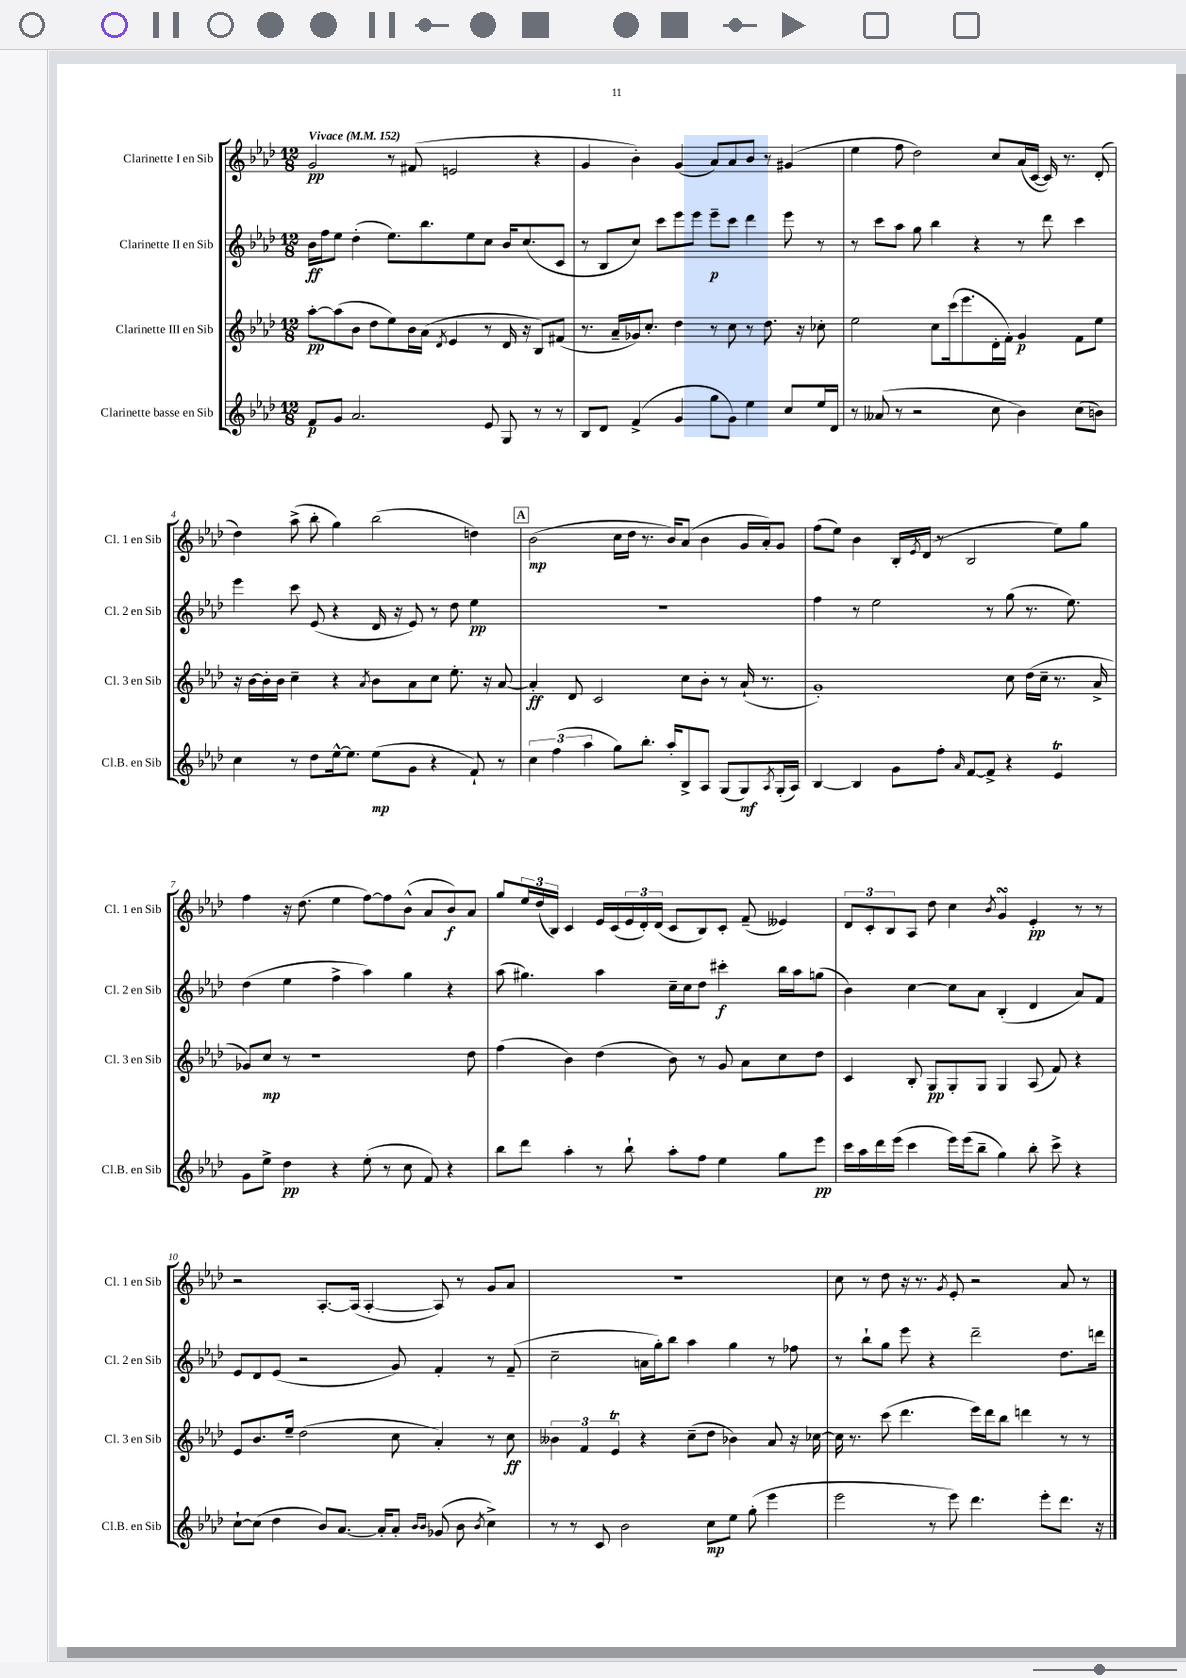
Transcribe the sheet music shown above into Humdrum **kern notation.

**kern	**dynam	**kern	**dynam	**kern	**dynam	**kern	**dynam
*part4	*part4	*part3	*part3	*part2	*part2	*part1	*part1
*staff4	*staff4	*staff3	*staff3	*staff2	*staff2	*staff1	*staff1
*I"Clarinette basse en Sib	*	*I"Clarinette III en Sib	*	*I"Clarinette II en Sib	*	*I"Clarinette I en Sib	*
*I'Cl.B. en Sib	*	*I'Cl. 3 en Sib	*	*I'Cl. 2 en Sib	*	*I'Cl. 1 en Sib	*
*clefG2	*	*clefG2	*	*clefG2	*	*clefG2	*
*k[b-e-a-d-]	*	*k[b-e-a-d-]	*	*k[b-e-a-d-]	*	*k[b-e-a-d-]	*
*M12/8	*	*M12/8	*	*M12/8	*	*M12/8	*
*MM152	*	*MM152	*	*MM152	*	*MM152	*
=1	=1	=1	=1	=1	=1	=1	=1
!	!	!	!	!	!	!LO:TX:a:B:t=Vivace	!
8f/L	p	[8aa-'\L	pp	16b-\LL	ff	2g/	pp
.	.	.	.	16ff\J	.	.	.
8g/J	.	(8aa-\]	.	8ee-\J	.	.	.
2.a-/	.	8b-\J	.	(4dd-'\	.	.	.
.	.	8dd-\L	.	.	.	.	.
.	.	8ee-\)	.	8.ee-\L)	.	8r	.
.	.	16b-\L	.	.	.	(8f#X/	.
.	.	(16a-\JJ	.	8.bb-\	.	.	.
.	.	8qd-/	.	.	.	.	.
.	.	4e-/	.	.	.	2en/	.
.	.	.	.	8ee-\	.	.	.
8e-/	.	8r	.	8cc\J	.	.	.
8G/	.	16d-/	.	16b-/KL	.	.	.
.	.	16r	.	(8.cc/	.	.	.
8r	.	8B-/L)	.	.	.	4r	.
8r	.	(8f#X/J	.	8c/J	.	.	.
=2	=2	=2	=2	=2	=2	=2	=2
8B-/L	.	8.r	.	8r	.	4g/	.
8d-/J	.	.	.	8B-/L	.	.	.
.	.	16a-~/LL	.	.	.	.	.
(4f^/	.	16g-X/J)	.	8cc/J)	.	4b-'\)	.
.	.	8.cc'/J	.	.	.	.	.
.	.	.	.	8ccc\L	.	.	.
4g/	.	4dd-\	.	8eee-\	.	(4g/	.
.	.	.	.	8eee-\J	.	.	.
8gg\L	.	8r	.	8eee-~\L	p	8a-/L)	.
8g\J)	.	8cc\	.	8ccc\J	.	8a-/	.
4ee-\	.	8r	.	4ddd-\	.	8b-/J	.
.	.	8.dd-\	.	.	.	8r	.
8cc/L	.	.	.	8eee-\	.	(4g#X/	.
.	.	16r	.	.	.	.	.
16ee-/L	.	8cc-X'\	.	8r	.	.	.
16d-/JJ	.	.	.	.	.	.	.
=3	=3	=3	=3	=3	=3	=3	=3
8r	.	2ee-\	.	8r	.	4ee-\	.
(8a--X/	.	.	.	8ccc\L	.	.	.
8r	.	.	.	8aa-\J	.	8ff\	.
2r	.	.	.	8gg\	.	2dd-\)	.
.	.	8cc\L	.	4bb-\	.	.	.
.	.	(16ccc\k	.	.	.	.	.
.	.	8.eee-\	.	.	.	.	.
.	.	.	.	4r	.	.	.
8cc\	.	16d-'\L	.	.	.	8cc/L	.
.	.	16f'\JJ)	.	.	.	.	.
4b-\)	.	4g/	p	8r	.	(16a-/L	.
.	.	.	.	.	.	[16c/JJ	.
.	.	.	.	8ddd-\	.	16c/])	.
.	.	.	.	.	.	8.r	.
(8cc\L	.	8f\L	.	4ccc\	.	.	.
8bn\J)	.	8ee-\J	.	.	.	(8d-'/	.
!!LO:LB:g=z
=4	=4	=4	=4	=4	=4	=4	=4
4cc\	.	16r	.	4eee-\	.	4dd-\)	.
.	.	[16b-\LL	.	.	.	.	.
.	.	16b-'\]	.	.	.	.	.
.	.	16b-\JJ	.	.	.	.	.
8r	.	4cc~\	.	8ccc\	.	(8aa-^\	.
8dd-\L	.	.	.	(8e-/	.	8bb-'\	.
[16ee-^^\k	.	4r	.	4r	.	4gg\)	.
8.ee-\J]	.	.	.	.	.	.	.
.	.	8qa-/	.	.	.	.	.
(8ee-\L	mp	8b-\L	.	16d-/	.	(2bb-\	.
.	.	.	.	16r	.	.	.
8g\J	.	8a-\	.	8e-/)	.	.	.
4r	.	8cc\J	.	8r	.	.	.
.	.	8.ee-'\	.	8dd-\	.	.	.
8f`/)	.	.	.	4ee-\	pp	4ddn\)	.
.	.	16r	.	.	.	.	.
8r	.	[8a-/	.	.	.	.	.
!!LO:REH:place=s1:t=A
=5	=5	=5	=5	=5	=5	=5	=5
6cc\	.	4a-'/]	ff	1.r	.	(2b-\	mp
(6ff\	.	.	.	.	.	.	.
.	.	8d-/	.	.	.	.	.
6aa-\	.	.	.	.	.	.	.
.	.	2c/	.	.	.	.	.
8gg\L)	.	.	.	.	.	16cc\LL	.
.	.	.	.	.	.	16dd-\JJ	.
8.bb-'\J	.	.	.	.	.	8.r	.
16aa-'/KL	.	.	.	.	.	16b-/KL)	.
8B-^/	.	8cc\L	.	.	.	(8a-/J	.
8A-/J	.	8b-'\J	.	.	.	4b-\	.
(8G/L	.	8r	.	.	.	.	.
8G/)	mf	(16a-`/	.	.	.	16g/LL	.
.	.	8.r	.	.	.	16a-'/J)	.
8qA-/	.	.	.	.	.	.	.
(16G'/L	.	.	.	.	.	8g/J	.
16A-/JJ)	.	.	.	.	.	.	.
=6	=6	=6	=6	=6	=6	=6	=6
[4B-/	.	1g')	.	4ff\	.	(8ff\L	.
.	.	.	.	.	.	8ee-\J)	.
4B-/]	.	.	.	8r	.	4b-\	.
.	.	.	.	2ee-\	.	.	.
8g\L	.	.	.	.	.	16B-'/LL	.
.	.	.	.	.	.	8qe-/	.
.	.	.	.	.	.	(16d-/JJ	.
8ff'\J	.	.	.	.	.	8r	.
16qqa-/	.	.	.	.	.	.	.
[8f/L	.	.	.	.	.	2B-/	.
8f^/J]	.	.	.	8r	.	.	.
4r	.	8cc\	.	(8gg\	.	.	.
.	.	(16dd-\LL	.	8.r	.	.	.
.	.	16cc~\JJ	.	.	.	.	.
4e-T/	.	8.r	.	.	.	8ee-\L)	.
.	.	.	.	8.ee-\)	.	.	.
.	.	.	.	.	.	8gg\J	.
.	.	16a-^/	.	.	.	.	.
!!LO:LB:g=z
=7	=7	=7	=7	=7	=7	=7	=7
8g\L	.	8g-X/L)	.	(4dd-\	.	4ff\	.
8ee-^\J	.	8cc/J	mp	.	.	.	.
4dd-\	pp	8r	.	4ee-\	.	16r	.
.	.	.	.	.	.	(8.dd-\	.
.	.	1r	.	.	.	.	.
4r	.	.	.	4ff^\	.	4ee-\	.
(8ee-'\	.	.	.	4aa-\)	.	[8ff\L)	.
8r	.	.	.	.	.	8ff\]	.
8cc\	.	.	.	4gg\	.	(8b-^^\J	.
8f/)	.	.	.	.	.	8a-/L	.
4r	.	.	.	4r	.	8b-/)	f
.	.	8dd-\	.	.	.	8a-/J	.
=8	=8	=8	=8	=8	=8	=8	=8
8bb-\L	.	(4ff\	.	(8aa-\	.	8gg/L	.
8ddd-\J	.	.	.	4.gg#X\)	.	24ee-/L	.
.	.	.	.	.	.	(24dd-/	.
.	.	.	.	.	.	24B-/JJ)	.
4aa-'\	.	4b-\)	.	.	.	4c/	.
8r	.	(4dd-\	.	4aa-\	.	16e-/LL	.
.	.	.	.	.	.	(16c/	.
8bb-`\	.	.	.	.	.	24e-/	.
.	.	.	.	.	.	24d-'/)	.
.	.	.	.	.	.	(24d-/JJ	.
8aa-'\L	.	8b-\)	.	16cc~\LL	.	8c/L	.
.	.	.	.	16cc\J	.	.	.
8ff\J	.	8r	.	8dd-\J	.	8B-/)	.
4ee-\	.	8g/	.	4ccc#X'\	f	8c'/J	.
.	.	8a-\L	.	.	.	(8f~/	.
8gg\L	.	8cc\	.	16bb-\LL	.	4e--X/)	.
.	.	.	.	16aa-\J	.	.	.
8eee-\J	pp	8dd-\J	.	(8ggn\J	.	.	.
=9	=9	=9	=9	=9	=9	=9	=9
16ccc\LL	.	4c/	.	4b-\)	.	12d-/L	.
16aa-\	.	.	.	.	.	.	.
.	.	.	.	.	.	12c'/	.
16ddd-\	.	.	.	.	.	.	.
.	.	.	.	.	.	12B-/	.
(16eee-\JJ	.	.	.	.	.	.	.
4ccc\	.	8B-'/	.	[4cc\	.	8A-/J	.
.	.	8G/L	pp	.	.	8dd-\	.
16eee-\LL)	.	8G'/	.	8cc\L]	.	4cc\	.
(16eee-\J	.	.	.	.	.	.	.
8bb-~\J	.	8G/J	.	8a-\J	.	.	.
.	.	.	.	.	.	8qb-/	.
4gg\)	.	4G/	.	(4B-'/	.	4gsSsS/	.
8bb-'\	.	(8A-/	.	4d-/	.	4e-'/	pp
8ccc^\	.	8f/)	.	.	.	.	.
4r	.	4r	.	8a-/L)	.	8r	.
.	.	.	.	8f/J	.	8r	.
!!LO:LB:g=z
=10	=10	=10	=10	=10	=10	=10	=10
[8cc`\L	.	8e-/L	.	8e-/L	.	2r	.
(8cc\J]	.	8.b-/	.	8d-/	.	.	.
4dd-\	.	.	.	(8e-/J	.	.	.
.	.	16ee-~/Jk	.	.	.	.	.
.	.	(2dd-\	.	2r	.	.	.
8b-/L)	.	.	.	.	.	[8.A-'/L	.
[8.a-/J	.	.	.	.	.	.	.
.	.	.	.	.	.	(16A-/Jk]	.
.	.	.	.	.	.	[4A-'/	.
16a-'/KL]	.	.	.	.	.	.	.
8a-'/J	.	8cc\	.	8g/)	.	.	.
16qqb-/LL	.	.	.	.	.	.	.
16qqb-/JJ	.	.	.	.	.	.	.
(8g-X/	.	4a-'/)	.	4f'/	.	8A-/])	.
8b-\	.	.	.	.	.	8r	.
8qb-/	.	.	.	.	.	.	.
4cc^\)	.	8r	.	8r	.	8g/L	.
.	.	8cc\	ff	(8f~/	.	8a-/J	.
=11	=11	=11	=11	=11	=11	=11	=11
8r	.	6b--X\	.	2cc~\	.	1.r	.
8r	.	.	.	.	.	.	.
.	.	6f/	.	.	.	.	.
8c/	.	.	.	.	.	.	.
.	.	6e-T/	.	.	.	.	.
2b-\	.	.	.	.	.	.	.
.	.	4r	.	16an\LL	.	.	.
.	.	.	.	16gg'\J)	.	.	.
.	.	.	.	8bb-\J	.	.	.
.	.	(8cc~\L	.	4aa-\	.	.	.
8cc\L	mp	8dd-\J	.	.	.	.	.
8ee-\J	.	4b-X\)	.	4gg\	.	.	.
(8gg'\	.	.	.	.	.	.	.
4eee-\	.	8a-/	.	8r	.	.	.
.	.	16r	.	8ff-X\	.	.	.
.	.	[16cc-X\	.	.	.	.	.
=12	=12	=12	=12	=12	=12	=12	=12
2eee-\	.	16cc-\]	.	8r	.	8cc\	.
.	.	8.r	.	.	.	.	.
.	.	.	.	8bb-`\L	.	8r	.
.	.	(8ccc\	.	8gg\J	.	8dd-\	.
.	.	4.ddd-\	.	8eee-\	.	16r	.
.	.	.	.	.	.	8.r	.
8r	.	.	.	4r	.	.	.
.	.	.	.	.	.	8qg/	.
8eee-\)	.	.	.	.	.	8e-'/	.
4.ddd-\	.	16eee-\LL)	.	2ddd-~\	.	2r	.
.	.	16ddd-\J	.	.	.	.	.
.	.	8bb-\J	.	.	.	.	.
.	.	4dddn\	.	.	.	.	.
8eee-'\L	.	.	.	.	.	.	.
8.ddd-\J	.	8r	.	8.dd-\L	.	8a-/	.
.	.	8r	.	.	.	8r	.
16r	.	.	.	16dddn\Jk	.	.	.
==	==	==	==	==	==	==	==
*-	*-	*-	*-	*-	*-	*-	*-
